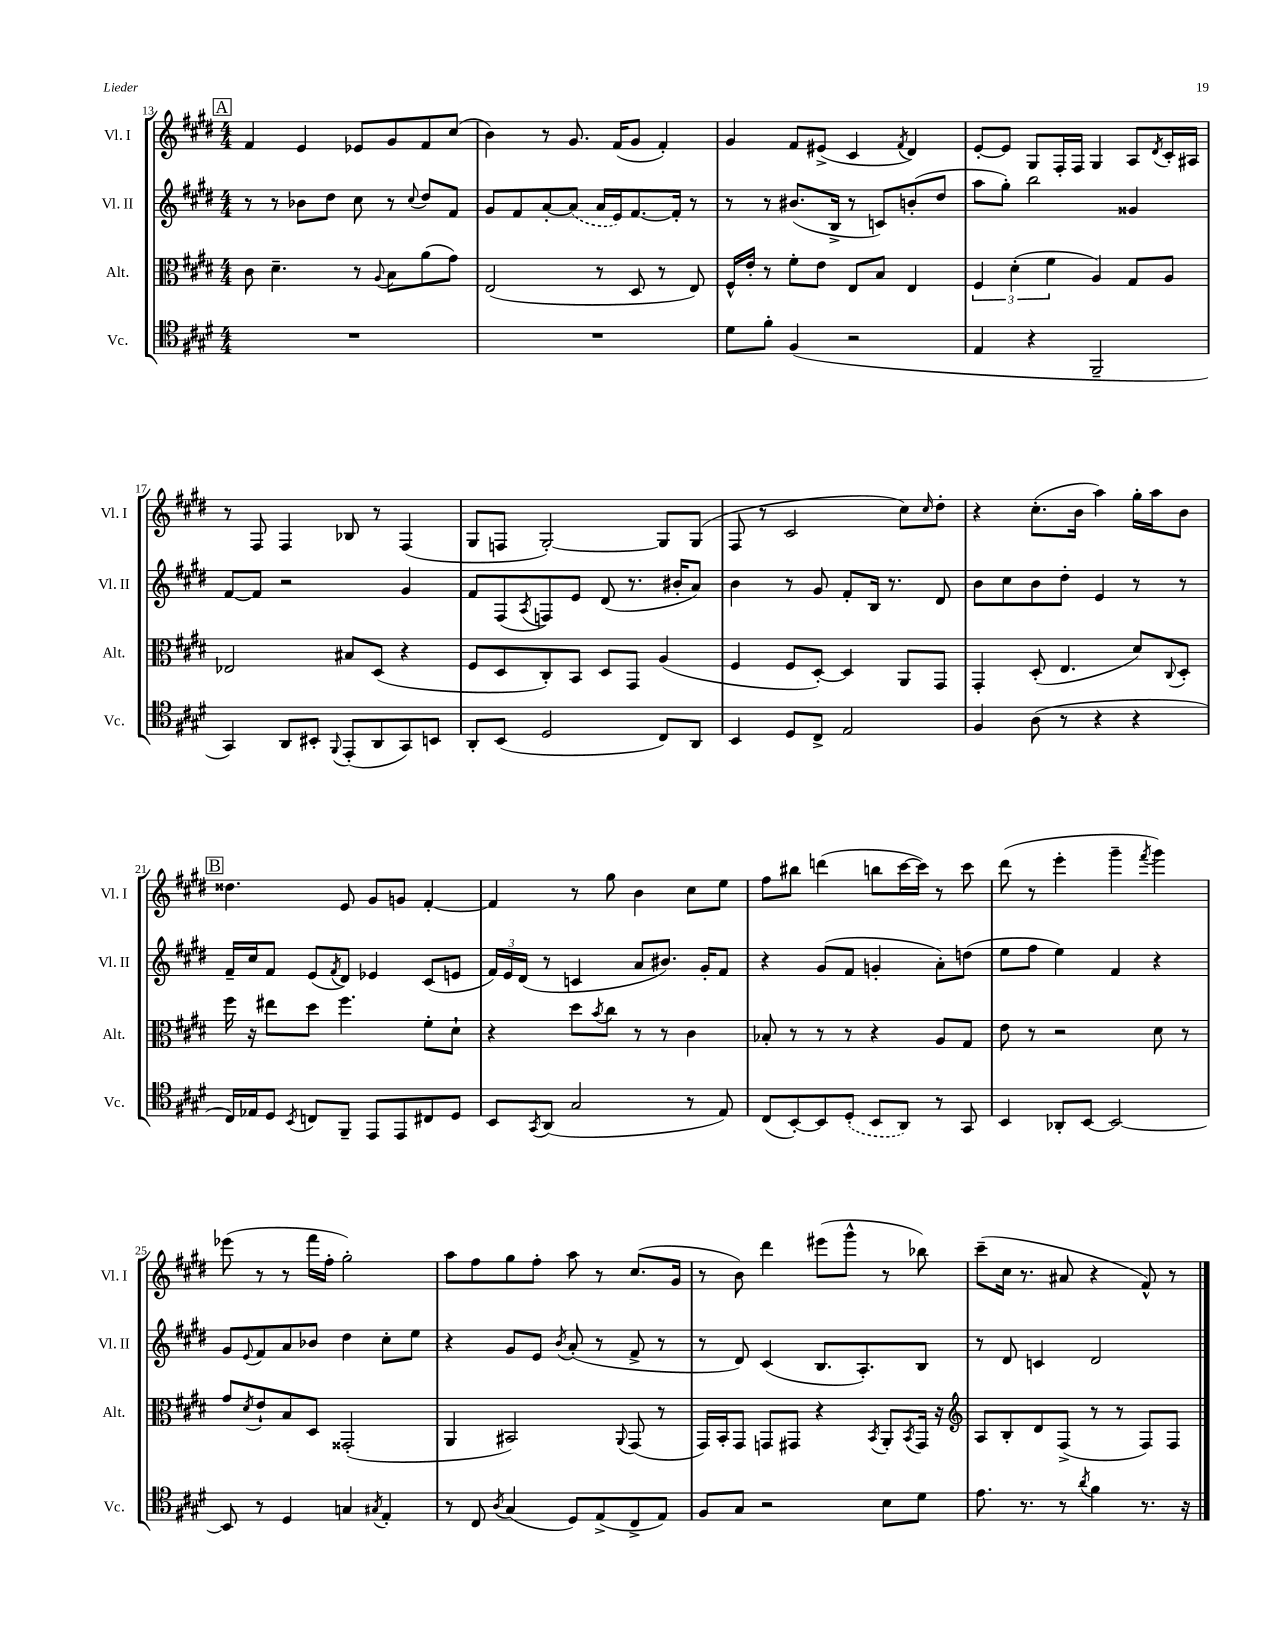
<<
\new StaffGroup <<
\new Staff = "s0" \with { instrumentName = "Vl. I" shortInstrumentName = "Vl. I" } {
    \clef treble \key e \major \numericTimeSignature \time 4/4
    \mark \markup { \box "A" } fis'4 e'4 ees'8 gis'8 fis'8 cis''8( |
    b'4) r8 gis'8. fis'16( gis'8 fis'4-.) |
    gis'4 fis'8 eis'8->( cis'4 \acciaccatura { fis'8 } dis'4) |
    e'8~-. e'8 gis8 fis16-. fis16 gis4 a8 \acciaccatura { dis'8 } cis'16-. ais16 |
    r8 fis8 fis4 bes8 r8 fis4( |
    gis8 f8 gis2~-.) gis8 gis8( |
    fis8 r8 cis'2 cis''8) \grace { cis''16 } dis''8-. |
    r4 cis''8.-.( b'16 a''4) gis''16-. a''16 b'8 |
    \mark \markup { \box "B" } disis''4. e'8 gis'8 g'8 fis'4~-. |
    fis'4 r8 gis''8 b'4 cis''8 e''8 |
    fis''8 bis''8 d'''4( b''8 cis'''16~ cis'''16) r8 cis'''8 |
    dis'''8( r8 e'''4-. gis'''4-- \acciaccatura { fis'''8 } gis'''4) |
    ees'''8( r8 r8 fis'''16 fis''16-. gis''2-.) |
    a''8 fis''8 gis''8 fis''8-. a''8 r8 cis''8.( gis'16 |
    r8 b'8) dis'''4 eis'''8( gis'''8-^ r8 bes''8) |
    cis'''8--( cis''16 r8. ais'8 r4 fis'8-^) r8 \bar "|." |
}
\new Staff = "s1" \with { instrumentName = "Vl. II" shortInstrumentName = "Vl. II" } {
    \clef treble \key e \major \numericTimeSignature \time 4/4
    \mark \markup { \box "A" } r8 r8 bes'8 dis''8 cis''8 r8 \appoggiatura { cis''8 } dis''8 fis'8 |
    gis'8 fis'8 a'8~-. \once \slurDashed a'8( a'16 e'16) fis'8.~ fis'16-. r8 |
    r8 r8 bis'8.( b16-> r8 c'8) b'8-.( dis''8 |
    a''8 gis''8-.) b''2 gisis'4 |
    fis'8~ fis'8 r2 gis'4 |
    fis'8 fis8( \acciaccatura { a8 } f8) e'8 dis'8( r8. bis'16-. a'8) |
    b'4 r8 gis'8 fis'8-. b16 r8. dis'8 |
    b'8 cis''8 b'8 dis''8-. e'4 r8 r8 |
    \mark \markup { \box "B" } fis'16-- cis''16 fis'8 e'8( \acciaccatura { fis'8 } dis'8) ees'4 cis'8( e'8 |
    \tuplet 3/2 { fis'16) e'16 dis'16( } r8 c'4 a'8 bis'8.) gis'16-. fis'8 |
    r4 gis'8( fis'8 g'4-. a'8-.) d''8( |
    e''8 fis''8 e''4) fis'4 r4 |
    gis'8 \appoggiatura { e'8 } fis'8 a'8 bes'8 dis''4 cis''8-. e''8 |
    r4 gis'8 e'8 \acciaccatura { b'8 } a'8-.( r8 fis'8-> r8 |
    r8 dis'8) cis'4( b8. a8.-.) b8 |
    r8 dis'8 c'4 dis'2 \bar "|." |
}
\new Staff = "s2" \with { instrumentName = "Alt." shortInstrumentName = "Alt." } {
    \clef alto \key e \major \numericTimeSignature \time 4/4
    \mark \markup { \box "A" } cis'8 dis'4.-- r8 \appoggiatura { a8 } b8 a'8( gis'8) |
    e2( r8 dis8 r8 e8) |
    fis16-^ e'16-. r8 fis'8-. e'8 e8 b8 e4 |
    \tuplet 3/2 { fis4 dis'4-.( fis'4 } a4) gis8 a8 |
    ees2 bis8 dis8( r4 |
    fis8 dis8 cis8-.) b,8 dis8 gis,8 a4( |
    fis4 fis8 dis8~-.) dis4 a,8 gis,8 |
    gis,4-. dis8-.( e4. dis'8) \appoggiatura { cis8 } dis8-. |
    \mark \markup { \box "B" } fis''16 r16 eis''8 dis''8 fis''4. fis'8-. dis'8-! |
    r4 dis''8 \acciaccatura { b'8 } cis''8 r8 r8 cis'4 |
    bes8-. r8 r8 r8 r4 a8 gis8 |
    e'8 r8 r2 dis'8 r8 |
    gis'8 \acciaccatura { dis'8 } e'8-! b8 dis8 gisis,2-.( |
    a,4 bis,2) \appoggiatura { a,8 } gis,8( r8 |
    gis,16) b,16-. gis,8 g,8 gis,8 r4 \acciaccatura { b,8 } a,8-. \acciaccatura { b,8 } gis,16 r16 |
    \clef treble a8 b8-. dis'8 fis8->( r8 r8 fis8) fis8 \bar "|." |
}
\new Staff = "s3" \with { instrumentName = "Vc." shortInstrumentName = "Vc." } {
    \clef tenor \key e \major \numericTimeSignature \time 4/4
    \mark \markup { \box "A" } R1 |
    R1 |
    dis'8 fis'8-. fis4( r2 |
    e4 r4 fis,2-- |
    gis,4) a,8 bis,8-. \appoggiatura { fis,8 } e,8-.( a,8 gis,8) b,8 |
    a,8-. b,8( dis2 cis8) a,8 |
    b,4 dis8 cis8-> e2 |
    fis4 a8( r8 r4 r4 |
    \mark \markup { \box "B" } cis16) ees16 dis8 \acciaccatura { b,8 } c8 fis,8-- e,8 e,8 cis8 dis8 |
    b,8 \acciaccatura { gis,8 } a,8( gis2 r8 e8) |
    cis8( b,8~-.) b,8 \once \slurDashed dis8-.( b,8 a,8) r8 gis,8 |
    b,4 aes,8-. b,8~ b,2~ |
    b,8 r8 dis4 g4 \acciaccatura { gis8 } e4-. |
    r8 cis8 \acciaccatura { a8 } gis4( dis8) e8->( cis8-> e8) |
    fis8 gis8 r2 b8 dis'8 |
    e'8. r8. r8 \acciaccatura { a'8 } fis'4 r8. r16 \bar "|." |
}
>>
>>
\layout { \context { \Score currentBarNumber = #13 } }
